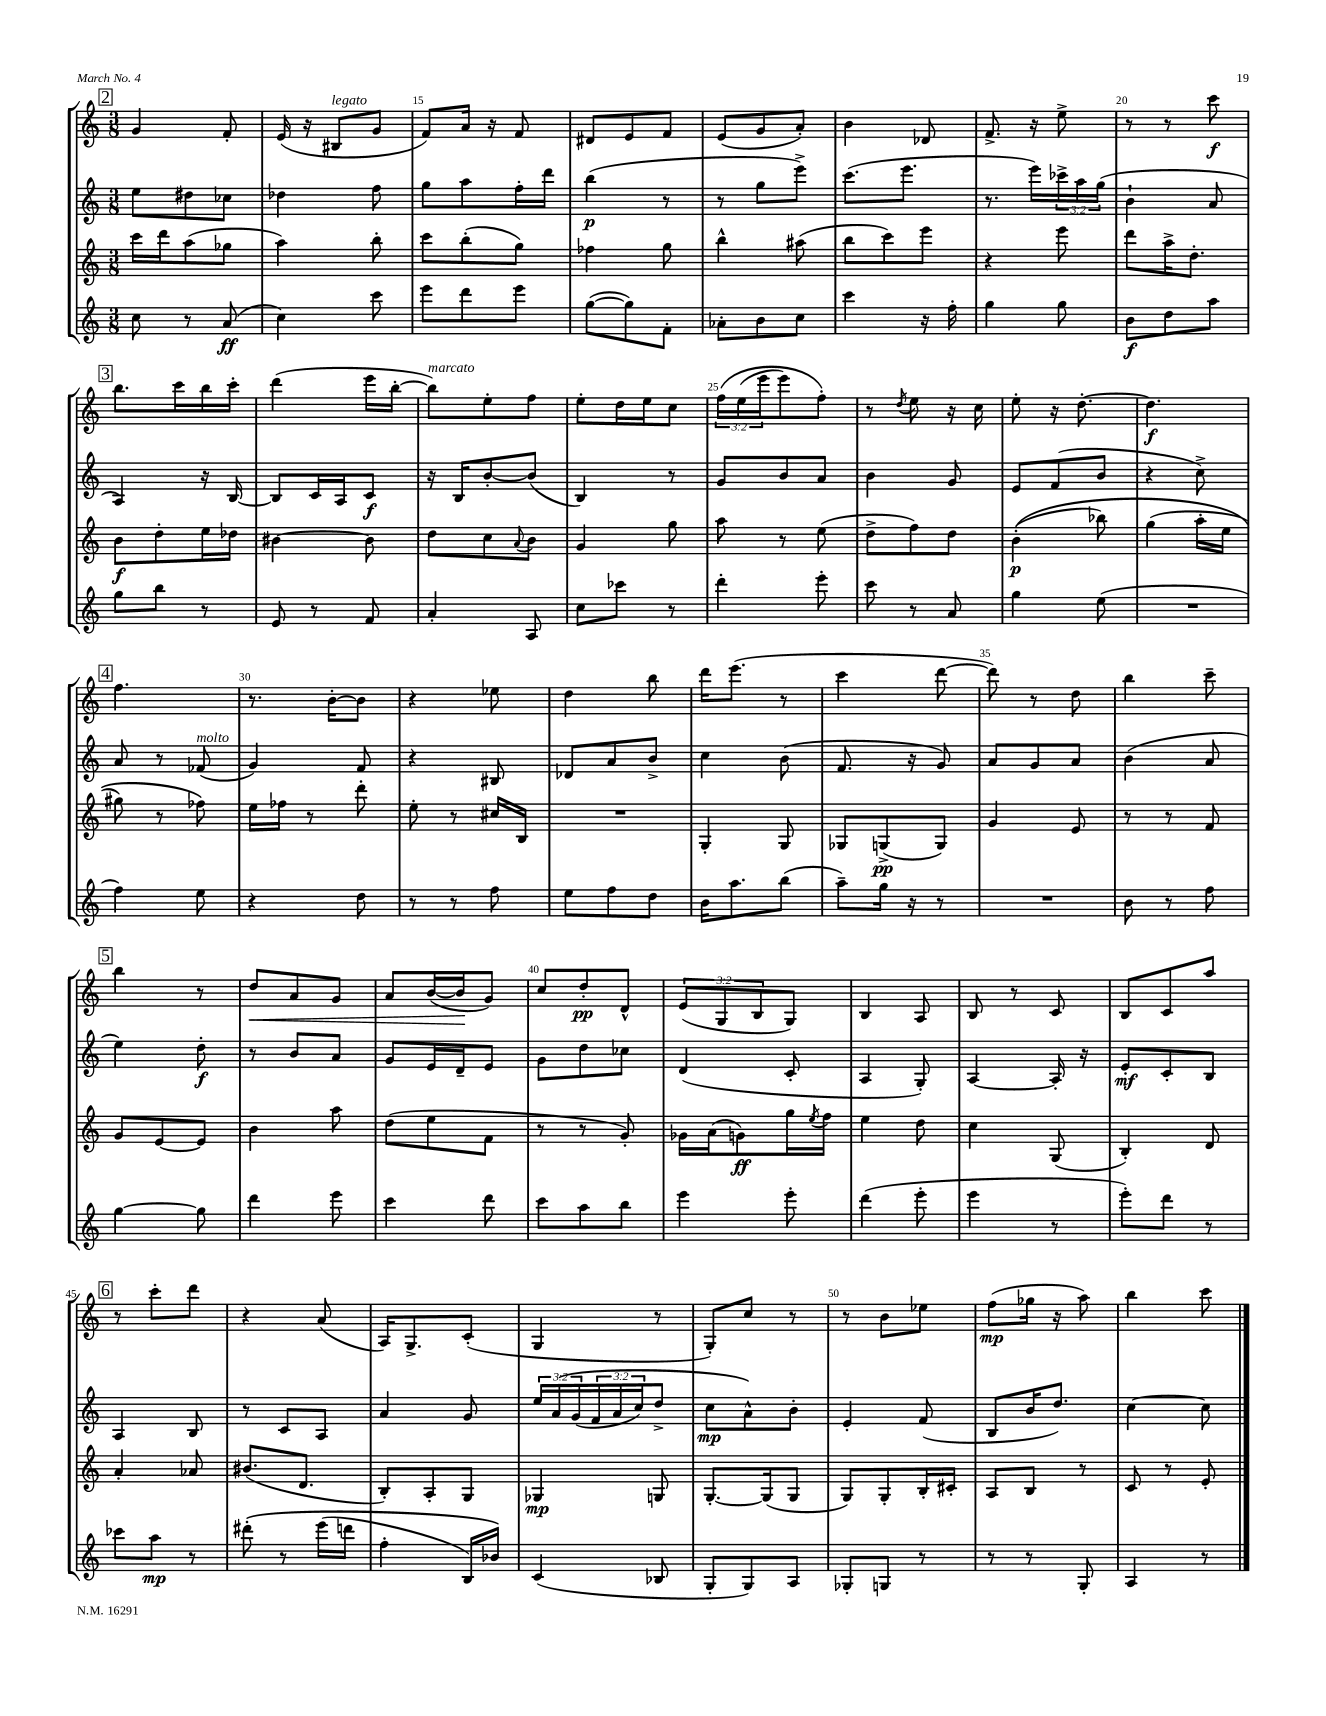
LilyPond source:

<<
\new StaffGroup <<
\new Staff = "s0" {
    \clef treble \key c \major \numericTimeSignature \time 3/8 \override Staff.TupletNumber.text = #tuplet-number::calc-fraction-text
    \mark \markup { \box "2" } g'4 f'8-. |
    e'16( r16 bis8^\markup { \italic "legato" } g'8 |
    f'8) a'16 r16 f'8 |
    dis'8 e'8 f'8 |
    e'8( g'8 a'8-.) |
    b'4 des'8 |
    f'8.-> r16 e''8-> |
    r8 r8 c'''8\f |
    \mark \markup { \box "3" } b''8. c'''16 b''16 c'''16-. |
    d'''4( e'''16 b''16~-. |
    b''8^\markup { \italic "marcato" }) e''8-. f''8 |
    e''8-. d''16 e''16 c''8 |
    \tuplet 3/2 { f''16\( e''16( e'''16 } e'''8) f''8-.\) |
    r8 \acciaccatura { d''8 } e''8 r16 c''16 |
    e''8-. r16 d''8.~-. |
    d''4.\f |
    \mark \markup { \box "4" } f''4. |
    r8. b'16~-. b'8 |
    r4 ees''8 |
    d''4 b''8 |
    d'''16 e'''8.( r8 |
    c'''4 d'''8~ |
    d'''8) r8 d''8 |
    b''4 c'''8-- |
    \mark \markup { \box "5" } b''4 r8 |
    d''8\< a'8 g'8 |
    a'8 b'16~( b'16\! g'8) |
    c''8 d''8-.\pp d'8-^ |
    \tuplet 3/2 { e'8( g8 b8 } g8) |
    b4 a8 |
    b8 r8 c'8 |
    b8 c'8 a''8 |
    \mark \markup { \box "6" } r8 c'''8-. d'''8 |
    r4 a'8( |
    a16) g8.-> c'8-.( |
    g4 r8 |
    g8-.) c''8 r8 |
    r8 b'8 ees''8 |
    f''8\mp( ges''16 r16 a''8) |
    b''4 c'''8 \bar "|." |
}
\new Staff = "s1" {
    \clef treble \key c \major \numericTimeSignature \time 3/8 \override Staff.TupletNumber.text = #tuplet-number::calc-fraction-text
    \mark \markup { \box "2" } e''8 dis''8 ces''8 |
    des''4 f''8 |
    g''8 a''8 f''16-. d'''16 |
    b''4\p( r8 |
    r8 g''8 e'''8->) |
    c'''8.( e'''8. |
    r8. e'''16) \tuplet 3/2 { ces'''16-> a''16 g''16( } |
    b'4-! a'8 |
    \mark \markup { \box "3" } a4) r16 b16~ |
    b8 c'16 a16 c'8\f |
    r16 b16 b'8~-. b'8( |
    b4) r8 |
    g'8 b'8 a'8 |
    b'4 g'8 |
    e'8 f'8( b'8 |
    r4 c''8->) |
    \mark \markup { \box "4" } a'8 r8 fes'8^\markup { \italic "molto" }( |
    g'4) f'8 |
    r4 bis8 |
    des'8 a'8 b'8-> |
    c''4 b'8( |
    f'8. r16 g'8) |
    a'8 g'8 a'8 |
    b'4( a'8 |
    \mark \markup { \box "5" } e''4) d''8-.\f |
    r8 b'8 a'8 |
    g'8 e'16 d'16-- e'8 |
    g'8 d''8 ces''8 |
    d'4( c'8-. |
    a4 g8-.) |
    a4~ a16-. r16 |
    e'8-.\mf c'8-. b8 |
    \mark \markup { \box "6" } a4 b8 |
    r8 c'8 a8 |
    a'4 g'8 |
    \tuplet 3/2 { e''16 a'16\( g'16( } \tuplet 3/2 { f'16 a'16 c''16) } d''8-> |
    c''8\mp a'8-^\) b'8-. |
    e'4-. f'8( |
    b8 b'16 d''8.) |
    c''4~ c''8 \bar "|." |
}
\new Staff = "s2" {
    \clef treble \key c \major \numericTimeSignature \time 3/8
    \mark \markup { \box "2" } c'''16 d'''16 a''8( ges''8 |
    a''4) b''8-. |
    c'''8 b''8-.( g''8) |
    fes''4 g''8 |
    b''4-^ ais''8( |
    b''8 c'''8) e'''8 |
    r4 e'''8 |
    d'''8 a''16-> d''8.-. |
    \mark \markup { \box "3" } b'8\f d''8-. e''16 des''16 |
    bis'4~ bis'8 |
    d''8 c''8 \appoggiatura { a'8 } b'8 |
    g'4 g''8 |
    a''8 r8 e''8( |
    d''8-> f''8) d''8 |
    b'4-.\p(\( bes''8) |
    g''4( a''16-. e''16 |
    \mark \markup { \box "4" } gis''8) r8 fes''8\) |
    e''16 fes''16 r8 d'''8-. |
    e''8-. r8 cis''16 b16 |
    R4. |
    g4-. g8 |
    ges8 g8->\pp( g8) |
    g'4 e'8 |
    r8 r8 f'8 |
    \mark \markup { \box "5" } g'8 e'8~ e'8 |
    b'4 a''8 |
    d''8( e''8 f'8 |
    r8 r8 g'8-.) |
    ges'16 a'16( g'8\ff) g''16 \acciaccatura { e''8 } f''16 |
    e''4 d''8 |
    c''4 g8( |
    b4-.) d'8 |
    \mark \markup { \box "6" } a'4-. aes'8 |
    bis'8.( d'8. |
    b8-.) a8-. g8 |
    ges4\mp g8 |
    g8.~-. g16( g8 |
    g8) g8-. b16-. cis'16-. |
    a8 b8 r8 |
    c'8 r8 e'8-. \bar "|." |
}
\new Staff = "s3" {
    \clef treble \key c \major \numericTimeSignature \time 3/8
    \mark \markup { \box "2" } c''8 r8 a'8\ff( |
    c''4) c'''8 |
    e'''8 d'''8 e'''8 |
    g''8~( g''8) f'8-. |
    aes'8-. b'8 c''8 |
    c'''4 r16 f''16-. |
    g''4 g''8 |
    b'8\f d''8 a''8 |
    \mark \markup { \box "3" } g''8 b''8 r8 |
    e'8 r8 f'8 |
    a'4-. a8 |
    c''8 ces'''8 r8 |
    d'''4-. e'''8-. |
    c'''8 r8 a'8 |
    g''4 e''8( |
    R4. |
    \mark \markup { \box "4" } f''4) e''8 |
    r4 d''8 |
    r8 r8 f''8 |
    e''8 f''8 d''8 |
    b'16 a''8. b''8( |
    a''8--) g''16 r16 r8 |
    R4. |
    b'8 r8 f''8 |
    \mark \markup { \box "5" } g''4~ g''8 |
    d'''4 e'''8 |
    c'''4 d'''8 |
    c'''8 a''8 b''8 |
    e'''4 e'''8-. |
    d'''4( e'''8-. |
    e'''4 r8 |
    e'''8-.) d'''8 r8 |
    \mark \markup { \box "6" } ces'''8 a''8\mp r8 |
    dis'''8-.\( r8 e'''16( d'''16 |
    f''4-. b16) bes'16\) |
    c'4( bes8 |
    g8-. g8) a8 |
    ges8-. g8 r8 |
    r8 r8 g8-. |
    a4 r8 \bar "|." |
}
>>
>>
\layout { \context { \Score currentBarNumber = #13 \override BarNumber.break-visibility = ##(#f #t #t) barNumberVisibility = #(every-nth-bar-number-visible 5) } }
